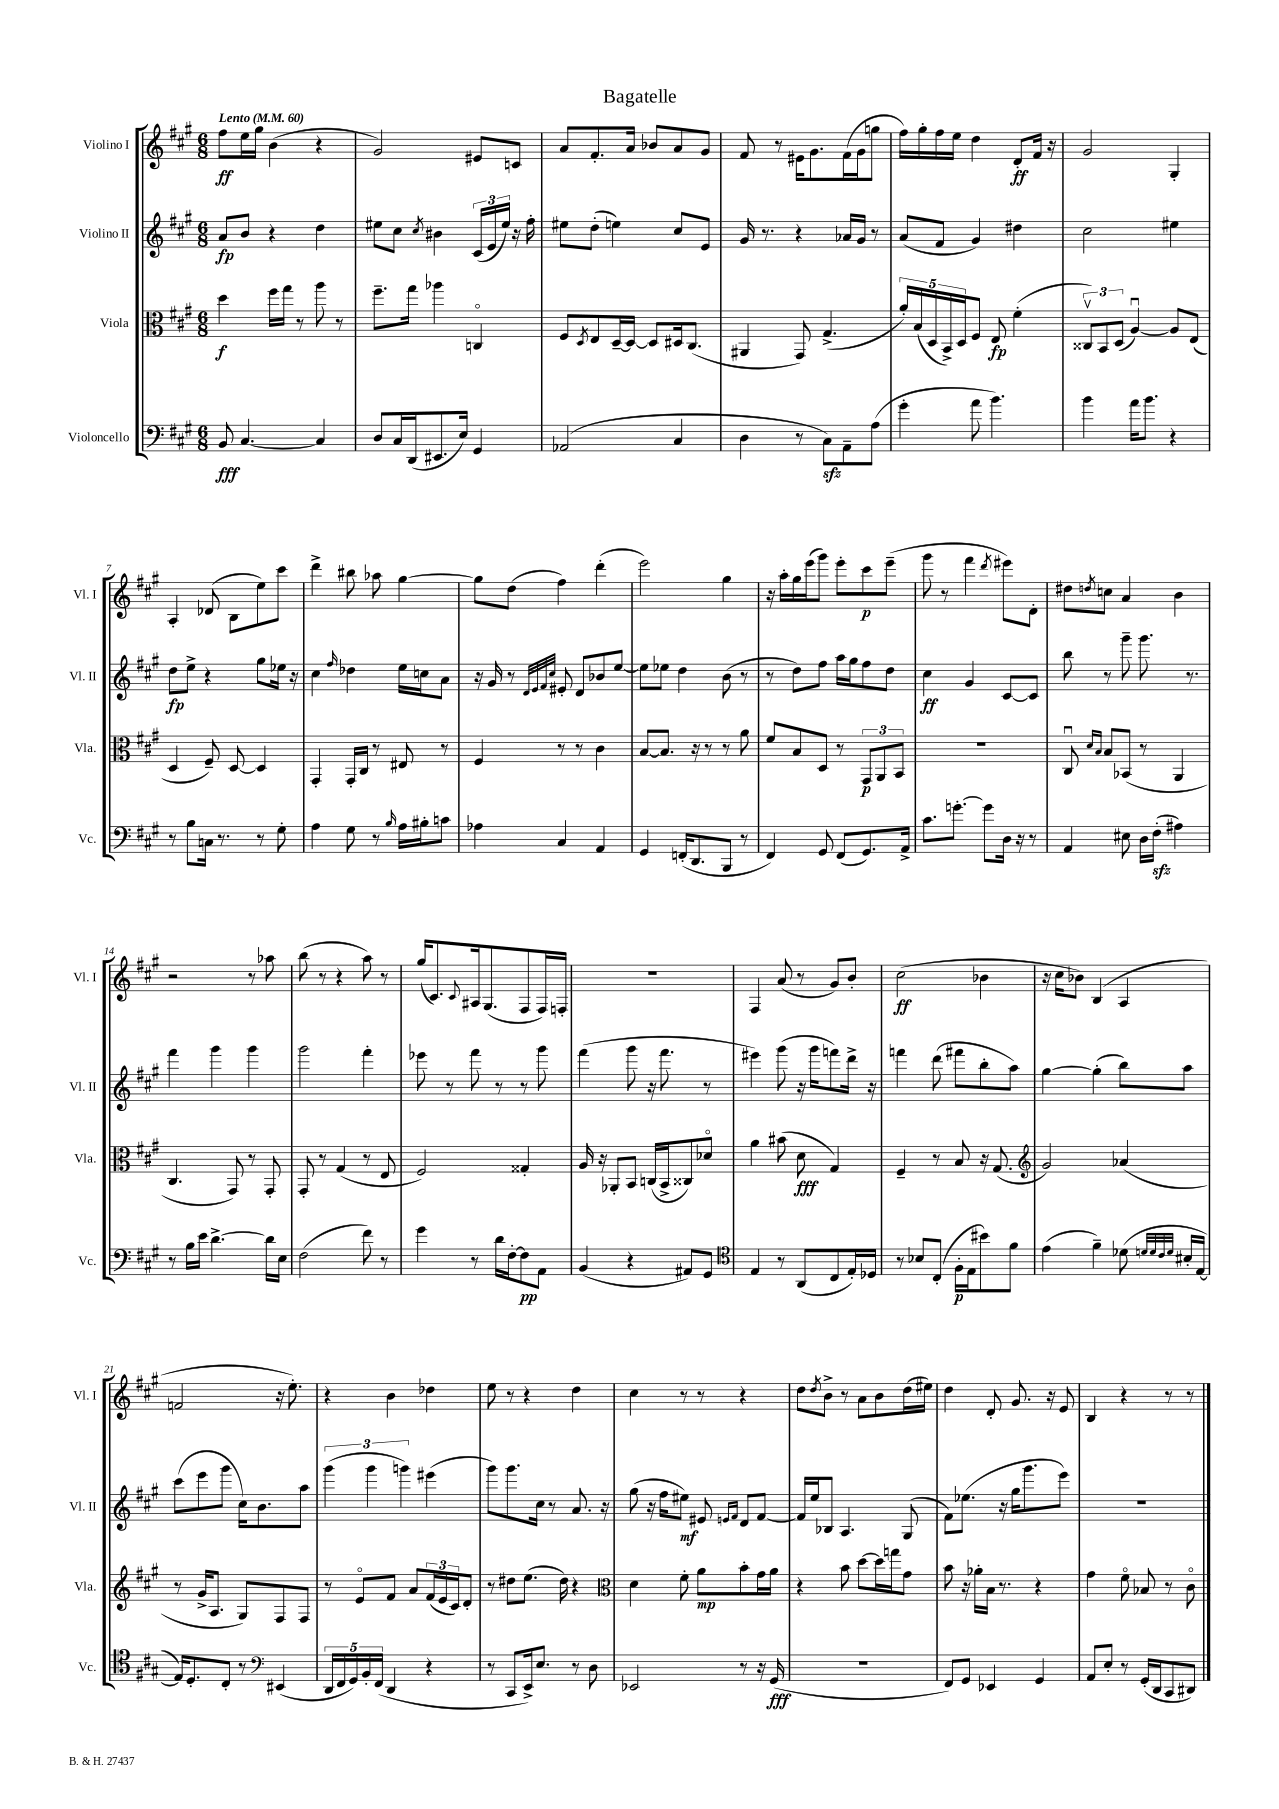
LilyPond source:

\header { title = "Bagatelle" }
<<
\new StaffGroup <<
\new Staff = "s0" \with { instrumentName = "Violino I" shortInstrumentName = "Vl. I" } {
    \clef treble \key a \major \numericTimeSignature \time 6/8 \tempo "Lento" 4 = 60
    fis''8\ff e''16 gis''16 b'4( r4 |
    gis'2) eis'8 c'8 |
    a'8 fis'8.-. a'16 bes'8 a'8 gis'8 |
    fis'8 r8 eis'16 gis'8. fis'16( gis'16 g''8 |
    fis''16) gis''16-. fis''16 e''16 d''4 d'8-.\ff fis'16 r16 |
    gis'2 gis4-. |
    a4-. des'8( b8 e''8) cis'''8 |
    d'''4-> bis''8 aes''8 gis''4~ |
    gis''8 d''8( fis''4) d'''4-.( |
    e'''2) gis''4 |
    r16 a''16-. gis''16 e'''16( gis'''8) e'''8-. cis'''8\p e'''8--( |
    gis'''8 r8 fis'''4 \acciaccatura { d'''8 } eis'''8) d'8-. |
    dis''8 \acciaccatura { d''8 } c''8 a'4 b'4 |
    r2 r8 aes''8 |
    b''8( r8 r4 a''8) r8 |
    gis''16( cis'8.) \appoggiatura { cis'8 } ais16 gis8.( fis8 fis16) f16-. |
    R2. |
    fis4 a'8( r8 gis'8) b'8-. |
    cis''2\ff( bes'4 |
    r16 cis''16 bes'8) b4( a4 |
    f'2 r16 e''8.-.) |
    r4 b'4 des''4 |
    e''8 r8 r4 d''4 |
    cis''4 r8 r8 r4 |
    d''8 \acciaccatura { d''8 } b'8-> r8 a'8 b'8 d''16( eis''16) |
    d''4 d'8-. gis'8. r16 e'8 |
    b4 r4 r8 r8 \bar "|." |
}
\new Staff = "s1" \with { instrumentName = "Violino II" shortInstrumentName = "Vl. II" } {
    \clef treble \key a \major \numericTimeSignature \time 6/8
    a'8\fp b'8 r4 d''4 |
    eis''8 cis''8 \acciaccatura { cis''8 } bis'4 \tuplet 3/2 { cis'16( e'16 eis''16) } r16 fis''16-. |
    eis''8 d''8-.( e''4) cis''8 e'8 |
    gis'16 r8. r4 aes'16 gis'16 r8 |
    a'8( fis'8 gis'4) dis''4 |
    cis''2 eis''4 |
    d''8\fp e''8-> r4 gis''8 ees''16 r16 |
    cis''4 \grace { fis''16 } des''4 e''16 c''16 a'8 |
    r16 gis'16 r8 \grace { d'32 e'32 fis'32 cis''32 } eis'8-. d'8 bes'8 e''8~ |
    e''8 ees''8 d''4 b'8( r8 |
    r8 d''8) fis''8 a''16 gis''16 fis''8 d''8 |
    cis''4\ff gis'4 cis'8~ cis'8 |
    b''8 r8 gis'''8-- gis'''8. r8. |
    fis'''4 gis'''4 gis'''4 |
    gis'''2 fis'''4-. |
    ees'''8 r8 fis'''8 r8 r8 gis'''8 |
    fis'''4( gis'''8 r16 fis'''8. r8 |
    eis'''4) gis'''8( r16 gis'''16 f'''8) d'''16-> r16 |
    f'''4 d'''8( fis'''8 b''8-. a''8) |
    gis''4~ gis''4-.( b''8) a''8 |
    cis'''8( e'''8 gis'''8 cis''16) b'8. a''8 |
    \tuplet 3/2 { gis'''4( gis'''4 g'''4) } eis'''4( |
    gis'''8) gis'''8. cis''16 r8 a'8. r16 |
    gis''8( r16 fis''16 eis''8\mf) eis'8 \grace { e'16 fis'16 } d'8 fis'8~ |
    fis'16 e''16 bes8 a4. gis8( |
    fis'8) ees''8.( r16 gis''16 gis'''8. e'''8) |
    R2. \bar "|." |
}
\new Staff = "s2" \with { instrumentName = "Viola" shortInstrumentName = "Vla." } {
    \clef alto \key a \major \numericTimeSignature \time 6/8
    d''4\f fis''16 gis''16 r8 a''8 r8 |
    fis''8.-- gis''16 aes''4 c4\flageolet |
    fis8 \acciaccatura { d8 } e8 d16~-- d16~ d8 dis16 cis8.( |
    ais,4 gis,8) gis4.->( |
    \tuplet 5/4 { a'16-.) b16( d16 b,16->) d16 } fis8 e8\fp fis'4-.( |
    \tuplet 3/2 { cisis8\upbow) b,8 d8( } a4~\downbow) a8 e8( |
    d4 fis8--) d8~ d4 |
    gis,4-. gis,16-. cis16 r8 eis8 r8 |
    fis4 r8 r8 cis'4 |
    b8~ b8. r16 r8 r8 a'8 |
    fis'8 b8 d8 r8 \tuplet 3/2 { gis,8\p a,8 b,8 } |
    R2. |
    cis8\downbow \grace { d'16 b16 } b8 bes,8( r8 a,4 |
    cis4. gis,8) r8 gis,8-. |
    gis,8-. r8 gis4( r8 e8 |
    fis2) gisis4-. |
    a16 r16 aes,8-. b,8 c16( b,16-> cisis8) des'8\flageolet |
    a'4 bis'8( d'8\fff gis4) |
    fis4-- r8 b8 r16 gis8.( |
    \clef treble gis'2) aes'4( |
    r8 gis'16-> a8. gis8) fis8 fis8 |
    r8 e'8\flageolet fis'8 a'8 \tuplet 3/2 { fis'16( e'16 cis'16) } d'8-. |
    r8 dis''8 e''8.( dis''16) r4 |
    \clef alto d'4 fis'8-. a'8\mp b'8-. gis'16 a'16 |
    r4 b'8 d''8~ d''16 g''16 gis'8 |
    b'8 r16 aes'16-. b16 r8. r4 |
    gis'4 fis'8\flageolet bes8 r8 cis'8\flageolet \bar "|." |
}
\new Staff = "s3" \with { instrumentName = "Violoncello" shortInstrumentName = "Vc." } {
    \clef bass \key a \major \numericTimeSignature \time 6/8
    b,8\fff cis4.~ cis4 |
    d8 cis16 d,16( eis,8. e16) gis,4 |
    aes,2( cis4 |
    d4 r8 cis8\sfz) a,8-- a8( |
    gis'4-. a'8 b'4.) |
    b'4 a'16 b'8. r4 |
    r8 b8 c16 r8. r8 gis8-. |
    a4 gis8 r8 \grace { b16 } a16 bis16-. c'8 |
    aes4 cis4 a,4 |
    gis,4 f,16-.( d,8. b,,8 r8 |
    fis,4) gis,8 fis,8( gis,8.) a,16-> |
    cis'8. g'8.~-. g'8 d16 r16 r8 |
    a,4 eis8 d16 fis16-.\sfz( ais4) |
    r8 b16 e'16 d'4.~-> d'16 e16 |
    fis2( fis'8) r8 |
    gis'4 r8 d'16 fis16~-. fis8\pp a,8 |
    b,4( r4 ais,8) gis,8 |
    \clef tenor e4 r8 a,8( cis8 e16-.) des16 |
    r8 bes8 cis8-.( fis16-.\p e16 bis'8) fis'8 |
    e'4( fis'4--) des'8( \grace { d'32 d'32 cis'32 d'32 } bis16-. e16~ |
    e16) d8.-. cis8-. r8 \clef bass eis,4( |
    \tuplet 5/4 { d,16 fis,16 gis,16) b,16-. fis,16( } d,4 r4 |
    r8 cis,8 e,16->) e8. r8 d8 |
    ees,2 r8 r16 gis,16\fff( |
    R2. |
    fis,8) gis,8 ees,4 gis,4 |
    a,8 e8-. r8 gis,16-.( d,16 cis,8 dis,8) \bar "|." |
}
>>
>>
